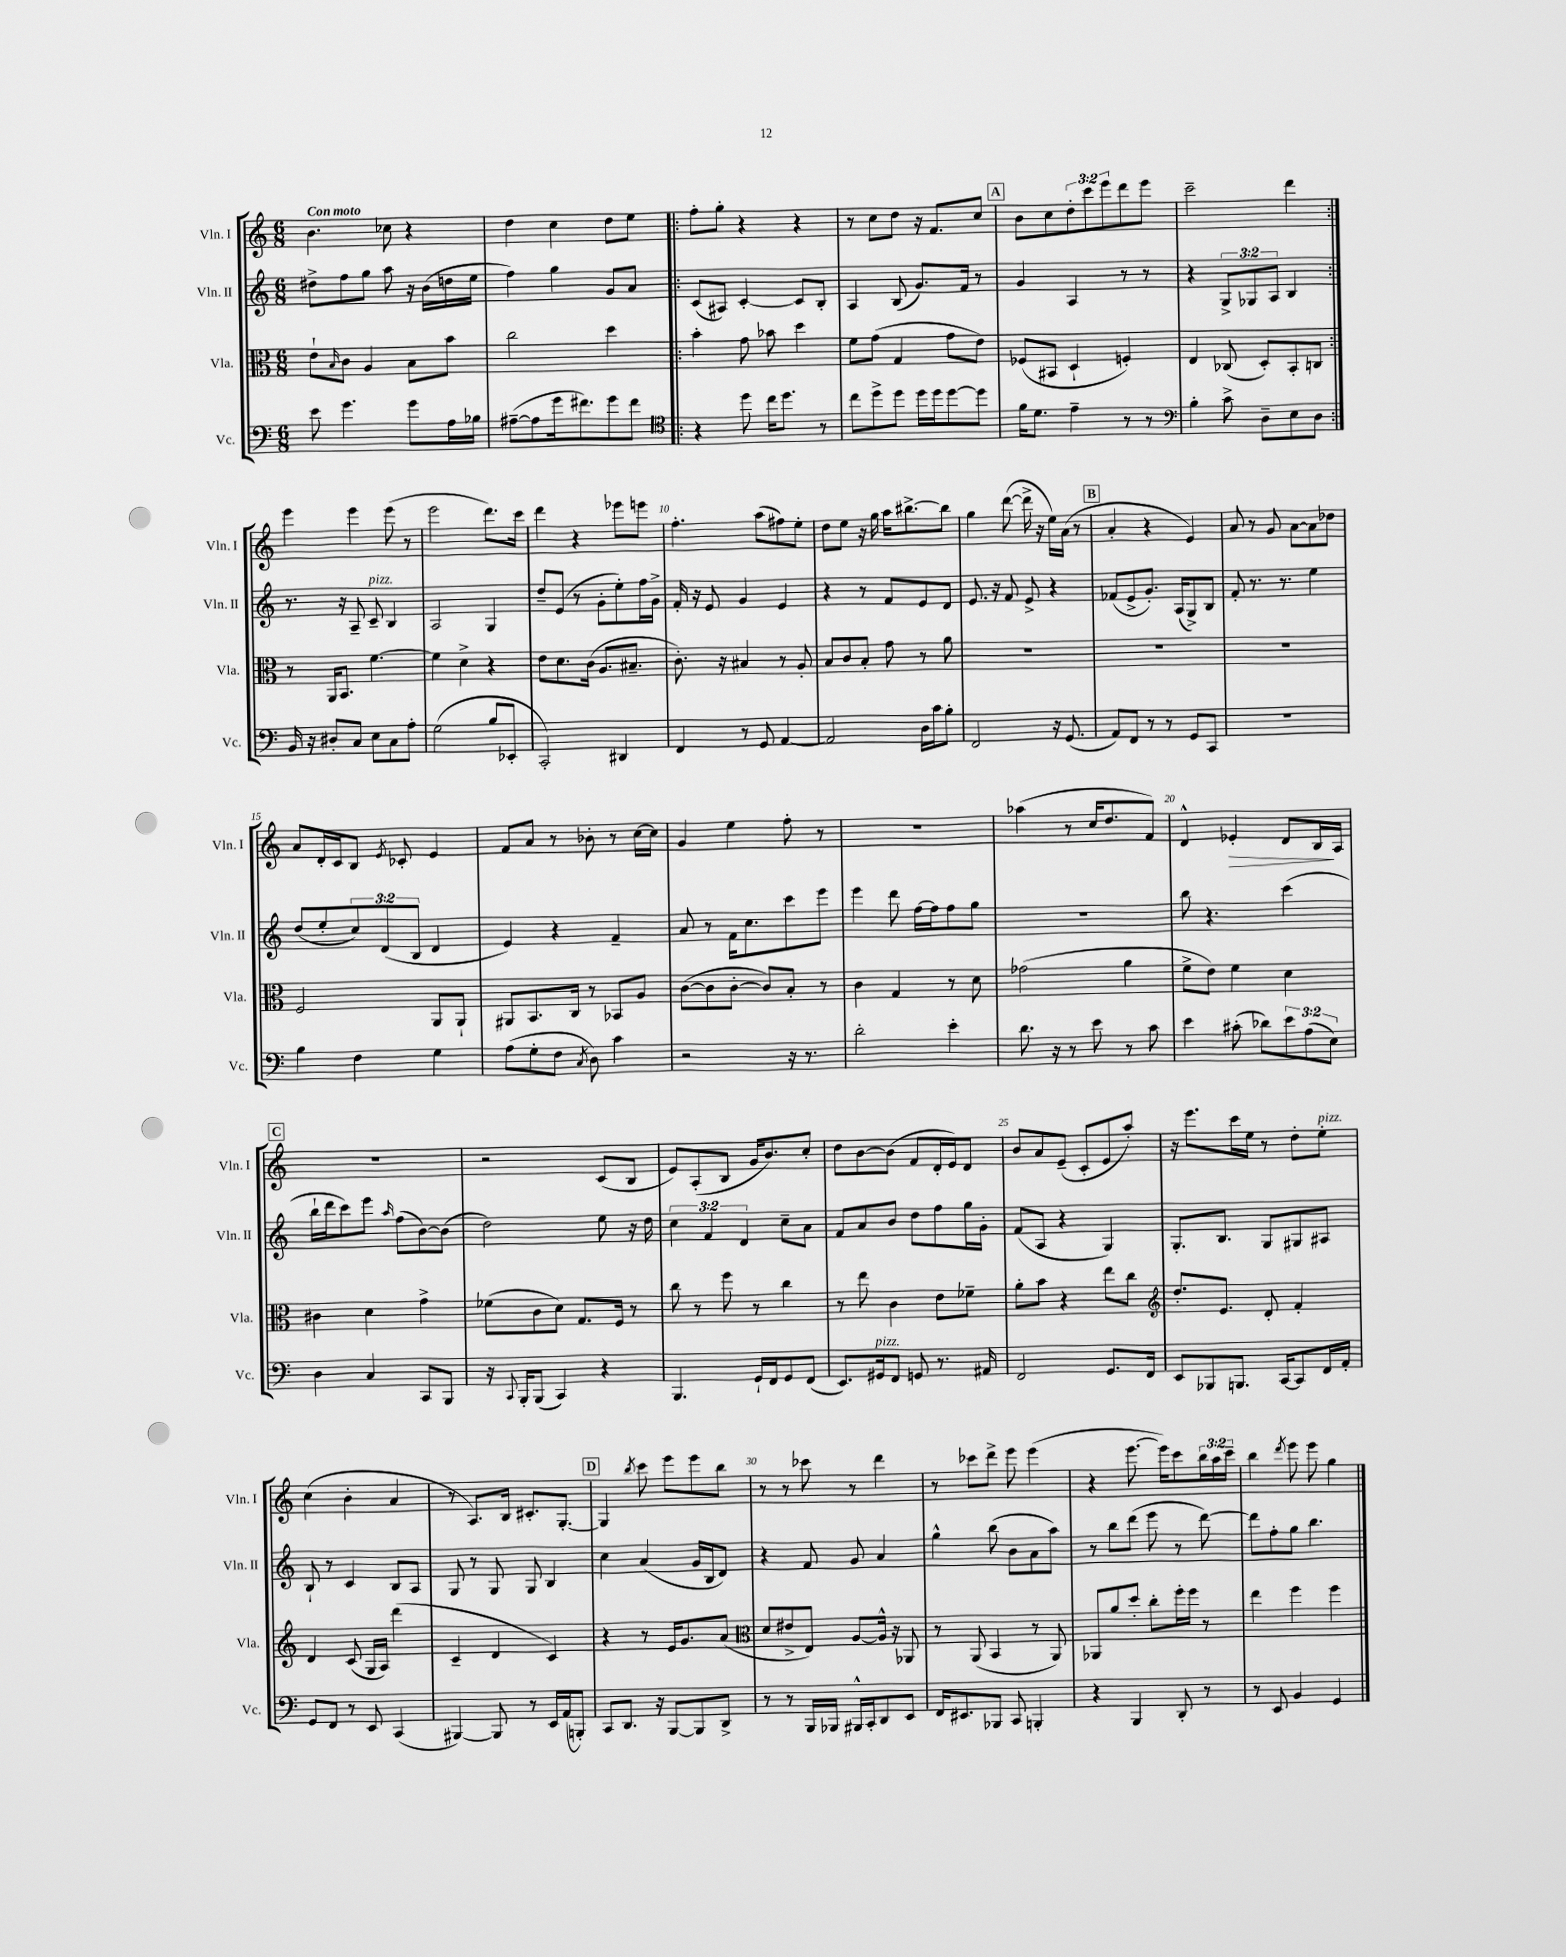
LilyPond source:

<<
\new StaffGroup <<
\new Staff = "s0" \with { instrumentName = "Vln. I" shortInstrumentName = "Vln. I" } {
    \clef treble \key c \major \numericTimeSignature \time 6/8 \override Staff.TupletNumber.text = #tuplet-number::calc-fraction-text \tempo "Con moto"
    b'4. ces''8 r4 |
    d''4 c''4 d''8 e''8 |
    \repeat volta 2 { f''8-. g''8-. r4 r4 |
    r8 c''8 d''8 r16 f'8. c''8 |
    \mark \markup { \box "A" } b'8 c''8 \tuplet 3/2 { d''8-. c'''8 e'''8 } d'''8 e'''8 |
    c'''2-- d'''4 | }
    e'''4 e'''4 e'''8( r8 |
    e'''2 d'''8.) c'''16 |
    d'''4 r4 ees'''8 e'''8 |
    f''4.-. a''8( fis''8) e''8-. |
    d''8 e''8 r16 g''16 a''16 bis''8.~-> bis''8 |
    g''4 d'''8~( d'''16-> r16 e''16) a'16( r8 |
    \mark \markup { \box "B" } a'4-. r4 e'4) |
    a'8 r8 g'8 a'8~ a'8 des''8 |
    a'8 d'16-. c'16 b8 \acciaccatura { e'8 } ces'8-. e'4 |
    f'8 a'8 r8 bes'8-. r8 c''16~ c''16 |
    g'4 e''4 f''8-. r8 |
    R2. |
    aes''4( r8 c''16 d''8. f'8) |
    d'4-^ ees'4-.\> d'8 b16\! a16 |
    \mark \markup { \box "C" } R2. |
    r2 c'8( b8 |
    e'8) a8-.( b8 g'16 b'8.) c''8-. |
    d''8 b'8~ b'8( f'8 d'16-. e'16) d'8 |
    b'8 a'8 e'8--( c'8-. e'8 a''8-.) |
    r16 e'''8. c'''16 e''16 r8 d''8-. e''8-.^\markup { \italic "pizz." } |
    c''4( b'4-. a'4 |
    r8 a8.) b16 cis'8.-. g8.~-. |
    \mark \markup { \box "D" } g4 \acciaccatura { b''8 } c'''8 e'''8 e'''8 b''8 |
    r8 r8 ces'''8 r8 d'''4 |
    r8 ces'''8 d'''8-> e'''8 e'''4( |
    r4 e'''8.~ e'''16) c'''8 \tuplet 3/2 { b''16 a''16 c'''16-- } |
    b''4 \acciaccatura { d'''8 } e'''8 e'''8 g''4 \bar "|." |
}
\new Staff = "s1" \with { instrumentName = "Vln. II" shortInstrumentName = "Vln. II" } {
    \clef treble \key c \major \numericTimeSignature \time 6/8 \override Staff.TupletNumber.text = #tuplet-number::calc-fraction-text
    dis''8-> f''8 g''8 a''8 r16 b'16( d''16 e''16 |
    f''4) g''4 g'8 a'8 |
    \repeat volta 2 { c'8( ais8) c'4~-. c'8 b8-. |
    a4 b8( g'8.) f'16 r8 |
    \mark \markup { \box "A" } g'4 a4 r8 r8 |
    r4 \tuplet 3/2 { g8-> ges8 a8 } b4 | }
    r8. r16 a8-- c'8--^\markup { \italic "pizz." } b4 |
    a2 g4 |
    d''8-- e'8( r8 g'8-. e''8-.) f''16 g'16-> |
    f'16-. r16 e'8 g'4 e'4 |
    r4 r8 f'8 e'8 d'8 |
    e'8. r16 f'8 e'8-> r4 |
    \mark \markup { \box "B" } fes'8( e'8-> g'8.-.) a16( g8->) b8 |
    f'8-. r8. r8. e''4 |
    d''8( e''8-. \tuplet 3/2 { c''8) d'8( b8 } d'4 |
    e'4) r4 f'4-- |
    a'8 r8 f'16 c''8. c'''8 e'''8 |
    e'''4 d'''8 f''16~ f''16 f''8 g''8 |
    R2. |
    b''8 r4. c'''4( |
    \mark \markup { \box "C" } b''16-! d'''16 c'''8) e'''8 \grace { a''16 } f''8( b'8~) b'8( |
    d''2) e''8 r16 d''16 |
    \tuplet 3/2 { c''4 f'4 d'4 } c''8-- a'8 |
    f'8 a'8 b'8 d''8 f''8 g''16 g'16-. |
    f'8( a8 r4 g4) |
    g8.-. b8. g8 gis8 ais8 |
    b8-! r8 c'4 b8 a8 |
    g8 r8 g8 g8 b4 |
    \mark \markup { \box "D" } c''4 a'4( g'16 b16 d'8) |
    r4 f'8 g'8 a'4 |
    g''4-^ b''8( b'8 a'8 a''8) |
    r8 b''8 d'''8( e'''8 r8 d'''8~) |
    d'''8 f''8-. g''8 b''4. \bar "|." |
}
\new Staff = "s2" \with { instrumentName = "Vla." shortInstrumentName = "Vla." } {
    \clef alto \key c \major \numericTimeSignature \time 6/8
    e'8-! \grace { b16 } c'8 a4 b8 b'8 |
    c''2 d''4 |
    \repeat volta 2 { b'4-. g'8 bes'8 d''4 |
    f'8 g'8( g4 g'8 e'8) |
    \mark \markup { \box "A" } fes8( bis,8 d4-! f4-.) |
    e4 ces8( d8-.) b,8-. c8 | }
    r8 a,16 b,8. f'4.~ |
    f'4 d'4-> r4 |
    e'8 d'8. c'16( a8. bis8.-- |
    c'8.-.) r16 bis4 r8 a8-. |
    b8 c'8 b8-. g'8 r8 a'8 |
    R2. |
    \mark \markup { \box "B" } R2. |
    R2. |
    f2 a,8 a,8-! |
    ais,8 b,8. c16 r8 bes,8 a8 |
    c'8~( c'8 c'8~-. c'8) b8-. r8 |
    c'4 g4 r8 d'8 |
    ges'2( a'4 |
    f'8-> e'8) f'4 d'4 |
    \mark \markup { \box "C" } cis'4 d'4 g'4-> |
    fes'8( c'8 d'8) g8. f16 r8 |
    c''8 r8 f''8 r8 c''4 |
    r8 e''8 c'4 e'8 fes'8-- |
    a'8-. b'8 r4 e''8 c''8 |
    \clef treble d''8.-. e'8. d'8-. f'4-. |
    d'4 c'8( g16 a16) d'''4( |
    c'4-- d'4 c'4) |
    \mark \markup { \box "D" } r4 r8 e'16 g'8. a'8( |
    \clef alto d'8 eis'8-> e8) a8~ a16-^ r16 aes,8 |
    r8 a,8( b,4 r8 a,8) |
    aes,8 a'8 d''8-. c''8-. f''16-. f''16 r8 |
    e''4 f''4 f''4 \bar "|." |
}
\new Staff = "s3" \with { instrumentName = "Vc." shortInstrumentName = "Vc." } {
    \clef bass \key c \major \numericTimeSignature \time 6/8 \override Staff.TupletNumber.text = #tuplet-number::calc-fraction-text
    e'8 g'4. g'8 a16 bes16 |
    ais8~--( ais8 g'16 fis'8.) g'8 fis'8 |
    \repeat volta 2 { \clef tenor r4 d''8 c''16 d''8. r8 |
    c''8 d''8-> d''8 d''16 d''16 d''8~ d''8 |
    \mark \markup { \box "A" } f'16 d'8. e'4-- r8 r8 |
    \clef bass b4-. c'8-> d8-- e8 d8 | }
    b,16 r16 dis8-. c8 e8 c8 a8-. |
    g2( b8 ees,8-. |
    c,2-.) dis,4 |
    f,4 r8 g,8 a,4~ |
    a,2 d16 c'16 b8-. |
    f,2 r16 g,8.( |
    \mark \markup { \box "B" } a,8) f,8 r8 r8 g,8 c,8 |
    R2. |
    b4 f4 g4 |
    a8( g8-. f8 \acciaccatura { c8 } d8) c'4 |
    r2 r16 r8. |
    d'2-. e'4-. |
    d'8. r16 r8 e'8 r8 c'8 |
    e'4 cis'8-.( des'8) \tuplet 3/2 { e'8 a8( e8) } |
    \mark \markup { \box "C" } d4 c4 c,8 b,,8 |
    r16 \appoggiatura { c,8 } b,,16-. b,,8( c,4) r4 |
    b,,4. g,16-! f,16 g,8 f,8( |
    e,8.) gis,16^\markup { \italic "pizz." } f,8 g,8 r8. ais,16 |
    f,2 g,8. f,16 |
    e,8 bes,,8 b,,8. c,16~ c,8 f,16 a,16-. |
    g,8 f,8 r8 e,8 c,4( |
    bis,,4~) bis,,8 r8 e,16 a,16( b,,8-.) |
    \mark \markup { \box "D" } c,8 d,8. r16 b,,8~ b,,8 d,8-> |
    r8 r8 b,,16 bes,,16 bis,,16-^ c,16-. d,8 e,8 |
    f,16 eis,8. bes,,8 c,8 b,,4-. |
    r4 b,,4 d,8-. r8 |
    r8 e,8 b,4 g,4 \bar "|." |
}
>>
>>
\layout { \context { \Score \override BarNumber.break-visibility = ##(#f #t #t) barNumberVisibility = #(every-nth-bar-number-visible 5) } }
